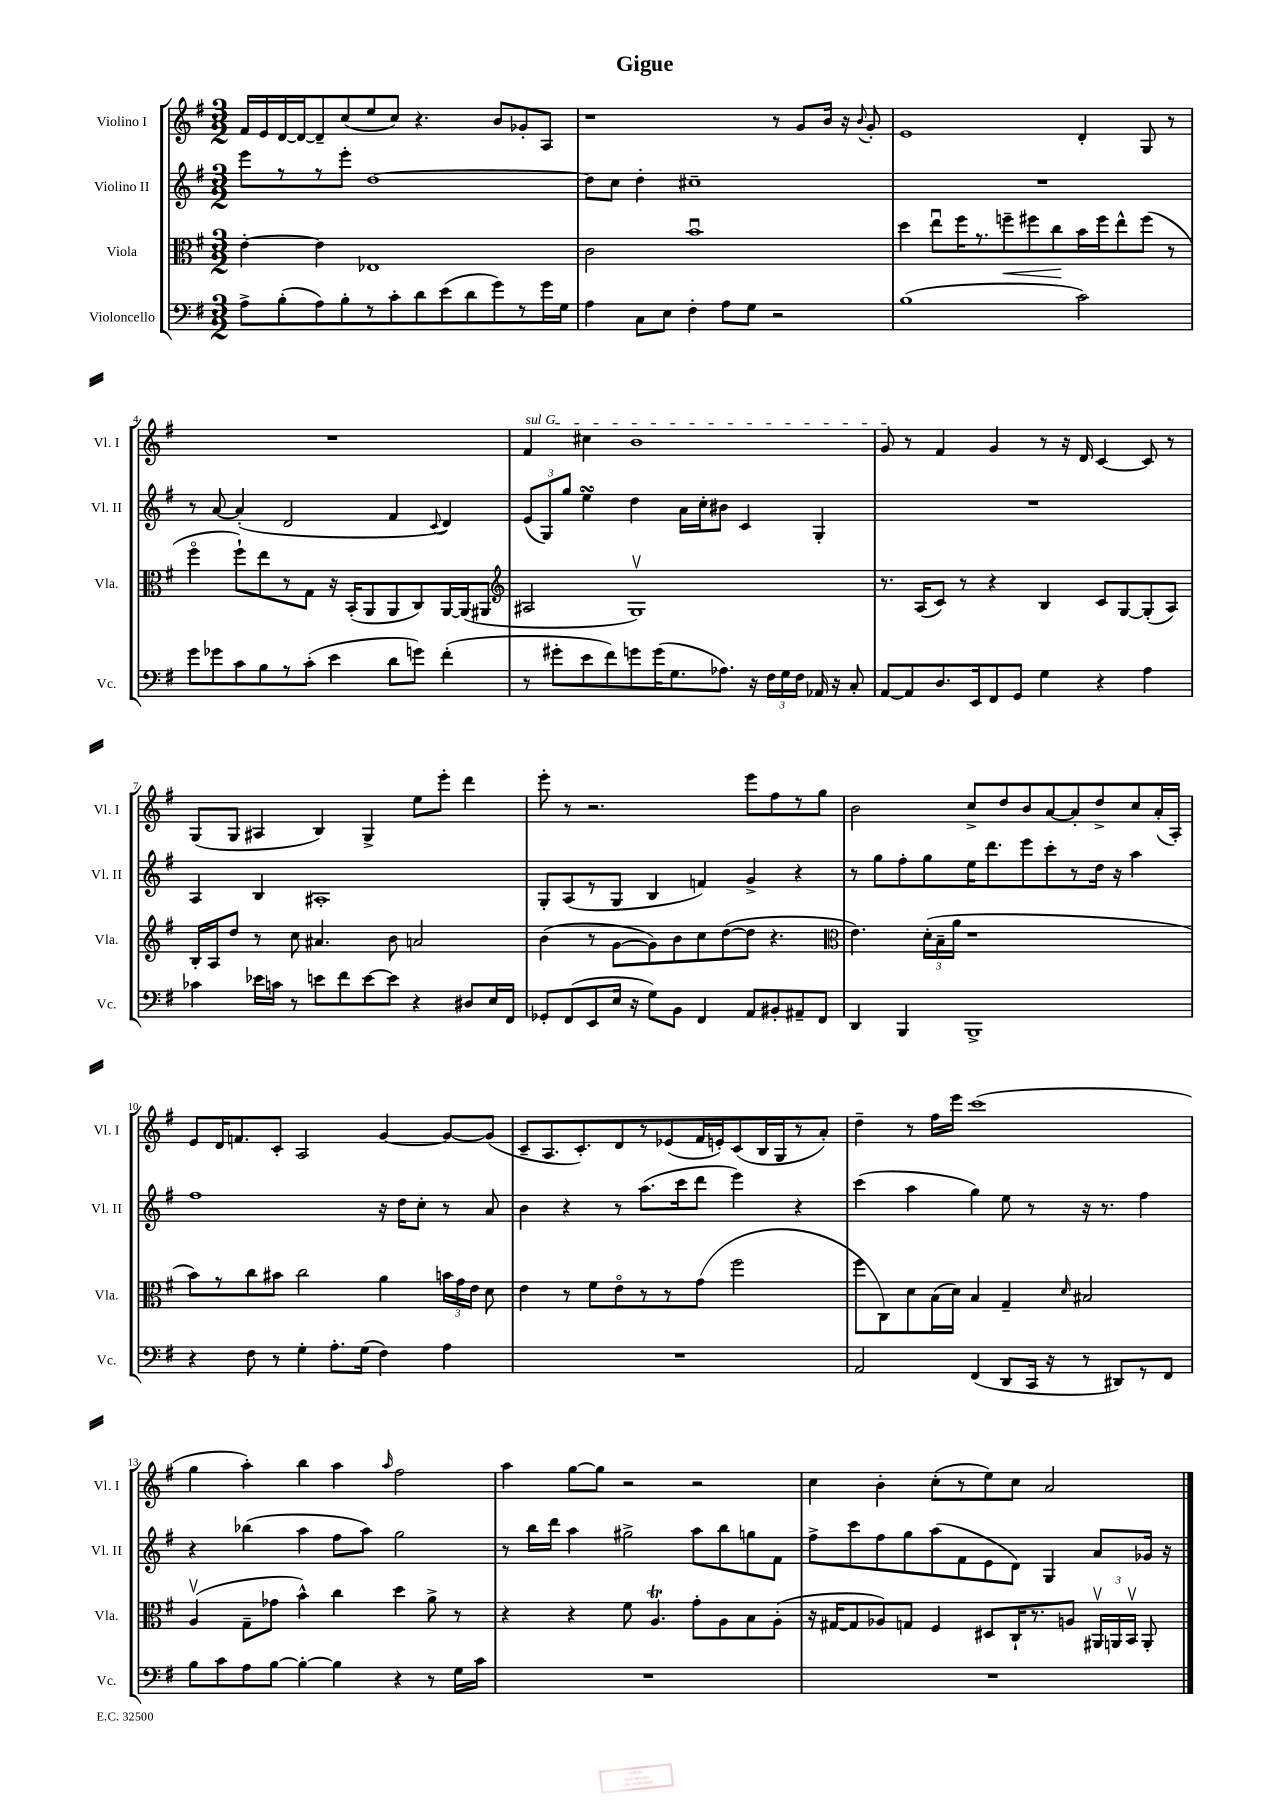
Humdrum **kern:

**kern	**kern	**kern	**kern
*staff4	*staff3	*staff2	*staff1
*clefF4	*clefC3	*clefG2	*clefG2
*k[f#]	*k[f#]	*k[f#]	*k[f#]
*M3/2	*M3/2	*M3/2	*M3/2
8A^\L	[4e'\	8eee\L	16f#/LL
.	.	.	16e/
(8B'\	.	8r	[16d/
.	.	.	16d/_J
8A\)	4e\]	8r	8d~/]
8B'\	.	8eee'\J	(8cc/
8r	1E-	[1dd	8ee/
8c'\	.	.	8cc/J)
8d\	.	.	4.r
(8e\	.	.	.
8d\	.	.	.
8g\)	.	.	8b/L
8r	.	.	8g-'/
16g\L	.	.	8A/J
16G\JJ	.	.	.
=	=	=	=
4A\	2c\	8dd\]L	1r
.	.	8cc\J	.
8C\L	.	4dd'\	.
8E\J	.	.	.
4F#'\	1bu	1cc#~	.
8A\L	.	.	.
8G\J	.	.	.
2r	.	.	8r
.	.	.	8g/L
.	.	.	16b/Jk
.	.	.	16r
.	.	.	8qqb/
.	.	.	8g'/
=	=	=	=
(1B	4dd\	1.r	1e
.	8eeu\L	.	.
.	16ff#\K	.	.
.	8.r	.	.
.	8ff~\	.	.
.	8ff#\	.	.
.	8cc\	.	.
2c\)	16b\L	.	4d'/
.	16ff#\J	.	.
.	8ee^^\	.	.
.	(8ff#\J	.	8G/
.	8r	.	8r
=	=	=	=
8g\L	4ff#o\	8r	1.r
8g-\	.	[8a/	.
8c\	8ff#`\L)	(4a'/]	.
8B\	8ee\	.	.
8r	8r	2d/	.
(8c'\J	8G\J	.	.
4e\	16r	.	.
.	(16BB'/LK	.	.
.	8AA/	.	.
8d\L	8AA/	4f#/	.
8g\J)	8C/)	.	.
.	.	8qqc/	.
(4f#'\	[16AA/L	4d/)	.
.	(16AA/]J	.	.
.	8AA#/J	.	.
=	=	=	=
*	*clefG2	*	*
8r	2A#/	(12e/L	4f#/
.	.	12G/)	.
8g#'\L	.	.	.
.	.	12gg/J	.
8e\	.	4ee\	4cc#\
8f#\)	.	.	.
8g\	1Gv)	4dd\	1b
(16g\K	.	.	.
8.G\	.	.	.
.	.	16a\LL	.
.	.	16cc'\J	.
8.A-\J)	.	8b#\J	.
.	.	4c/	.
16r	.	.	.
24F#\LL	.	.	.
24G\	.	.	.
24F#\JJ	.	.	.
16AA-/	.	4G'/	.
16r	.	.	.
8C'/	.	.	.
=	=	=	=
[8AA/L	8.r	1.r	8g/
8AA/]	.	.	8r
.	(16A/LK	.	.
8.D/	8c/J)	.	4f#/
.	8r	.	.
16EE/k	.	.	.
8FF#/	4r	.	4g/
8GG/J	.	.	.
4G\	4B/	.	8r
.	.	.	16r
.	.	.	16d/
4r	8c/L	.	[4c/
.	[8G/	.	.
4A\	(8G'/]	.	8c/]
.	8A/J)	.	8r
=	=	=	=
4c-\	16B'/LL	4A/	(8G/L
.	16A/J	.	.
.	8dd/J	.	8G/J
16e-\LL	8r	4B/	4A#/
16c\JJ	.	.	.
8r	8cc\	.	.
8e\L	4.a#/	1A#'	4B/)
8f#\	.	.	.
[8e\	.	.	4G^/
8e\]J	8b\	.	.
4r	2a/	.	8ee\L
.	.	.	8eee'\J
8D#/L	.	.	4ddd\
16E/L	.	.	.
16FF#/JJ	.	.	.
=	=	=	=
8GG-'/L	(4b\	8G'/L	8eee'\
(8FF#/	.	(8A/	8r
8EE/	8r	8r	2.r
16E/Jk	[8g\L	8G/J	.
16r	.	.	.
8G\L)	8g\])	4B/	.
8BB\J	8b\	.	.
4FF#/	8cc\	4f/)	.
.	([8dd\	.	.
8AA/L	8dd\]J	4g^/	8eee\L
8BB#'/	4.r	.	8ff#\
8AA#~/	.	4r	8r
8FF#/J	.	.	8gg\J
=	=	=	=
*	*clefC3	*	*
4DD/	4.e\)	8r	2b\
.	.	8gg\L	.
4BBB/	.	8ff#'\	.
.	(24d'\LL	8gg\	.
.	24B~\	.	.
.	24a\JJ	.	.
1BBB^	1r	16ee\K	8cc^/L
.	.	8.ddd\	.
.	.	.	8dd/
.	.	8eee\	8b/
.	.	8ccc'\	[8a/
.	.	8r	8a'/]
.	.	16dd\Jk	8dd^/
.	.	16r	.
.	.	4aa\	8cc/
.	.	.	(16a'/L
.	.	.	16A'/JJ)
=	=	=	=
4r	8b\L)	1ff#	8e/L
.	8r	.	16d/K
.	.	.	8.f/
8F#\	8cc\	.	.
8r	8b#\J	.	8c'/J
4G'\	2cc\	.	2A/
8.A'\L	.	.	.
(16G\Jk	.	.	.
4F#\)	4a\	16r	[4g/
.	.	16dd\LK	.
.	.	8cc'\J	.
4A\	24b\LL	8r	8g/_L
.	24g\	.	.
.	24e\JJ	.	.
.	8d\	8a/	(8g/]J
=	=	=	=
1.r	4e\	4b\	8c~/L
.	.	.	8.A/
.	8r	4r	.
.	.	.	8.c'/)
.	8f#\L	.	.
.	8eo\	8r	8d/
.	8r	(8.aa\L	8r
.	8r	.	(8e-/
.	.	16ccc\k	.
.	(8g\J	8ddd\J	16f#/L
.	.	.	16e'/J)
.	2ff#\	4eee\)	(8c/
.	.	.	16B/L
.	.	.	16G/J
.	.	4r	8r
.	.	.	8a'/J)
=	=	=	=
2AA/	8ff#\L	(4ccc\	4dd~\
.	8C\)	.	.
.	8d\	4aa\	8r
.	(16B\L	.	16ff#\LL
.	16d\JJ)	.	16eee\JJ
(4FF#/	4B/	4gg\)	(1ccc
8DD/L	4G~/	8ee\	.
16CC/Jk	.	8r	.
16r	.	.	.
.	16qqd/	.	.
8r	2B#/	16r	.
.	.	8.r	.
8DD#/L)	.	.	.
8r	.	4ff#\	.
8FF#/J	.	.	.
=	=	=	=
8B\L	(4Av/	4r	4gg\
8c\	.	.	.
8A\	8G~\L	(4bb-\	4aa'\)
[8B\J	8g-\J	.	.
4B'\_	4b^^\)	4aa\	4bb\
4B\]	4cc\	8ff#\L	4aa\
.	.	8aa\J)	.
.	.	.	16qqaa/
4r	4dd\	2gg\	2ff#\
8r	8a^\	.	.
16G\LL	8r	.	.
16c\JJ	.	.	.
=	=	=	=
1.r	4r	8r	4aa\
.	.	16bb\LL	.
.	.	16ddd\JJ	.
.	4r	4aa\	[8gg\L
.	.	.	8gg\]J
.	8f#\	2gg#^\	2r
.	4.A/	.	.
.	8g'\L	8aa\L	2r
.	8A\	8bb\	.
.	8B\	8gg\	.
.	(8A'\J	8f#\J	.
=	=	=	=
1.r	16r	8ff#^\L	4cc\
.	[16G#/LK	.	.
.	8G#/]	8ccc\	.
.	8A-/)	8ff#\	4b'\
.	8G/J	8gg\	.
.	4F#/	(8aa\	(8cc'\L
.	.	8f#\	8r
.	8D#/L	8e\	8ee\)
.	16C`/K	8d\J)	8cc\J
.	8.r	.	.
.	.	4G/	2a/
.	8A/J	.	.
.	24AA#v/LL	8a/L	.
.	24AA/	.	.
.	24BBv/JJ	.	.
.	8AA'/	16g-/Jk	.
.	.	16r	.
==	==	==	==
*-	*-	*-	*-
